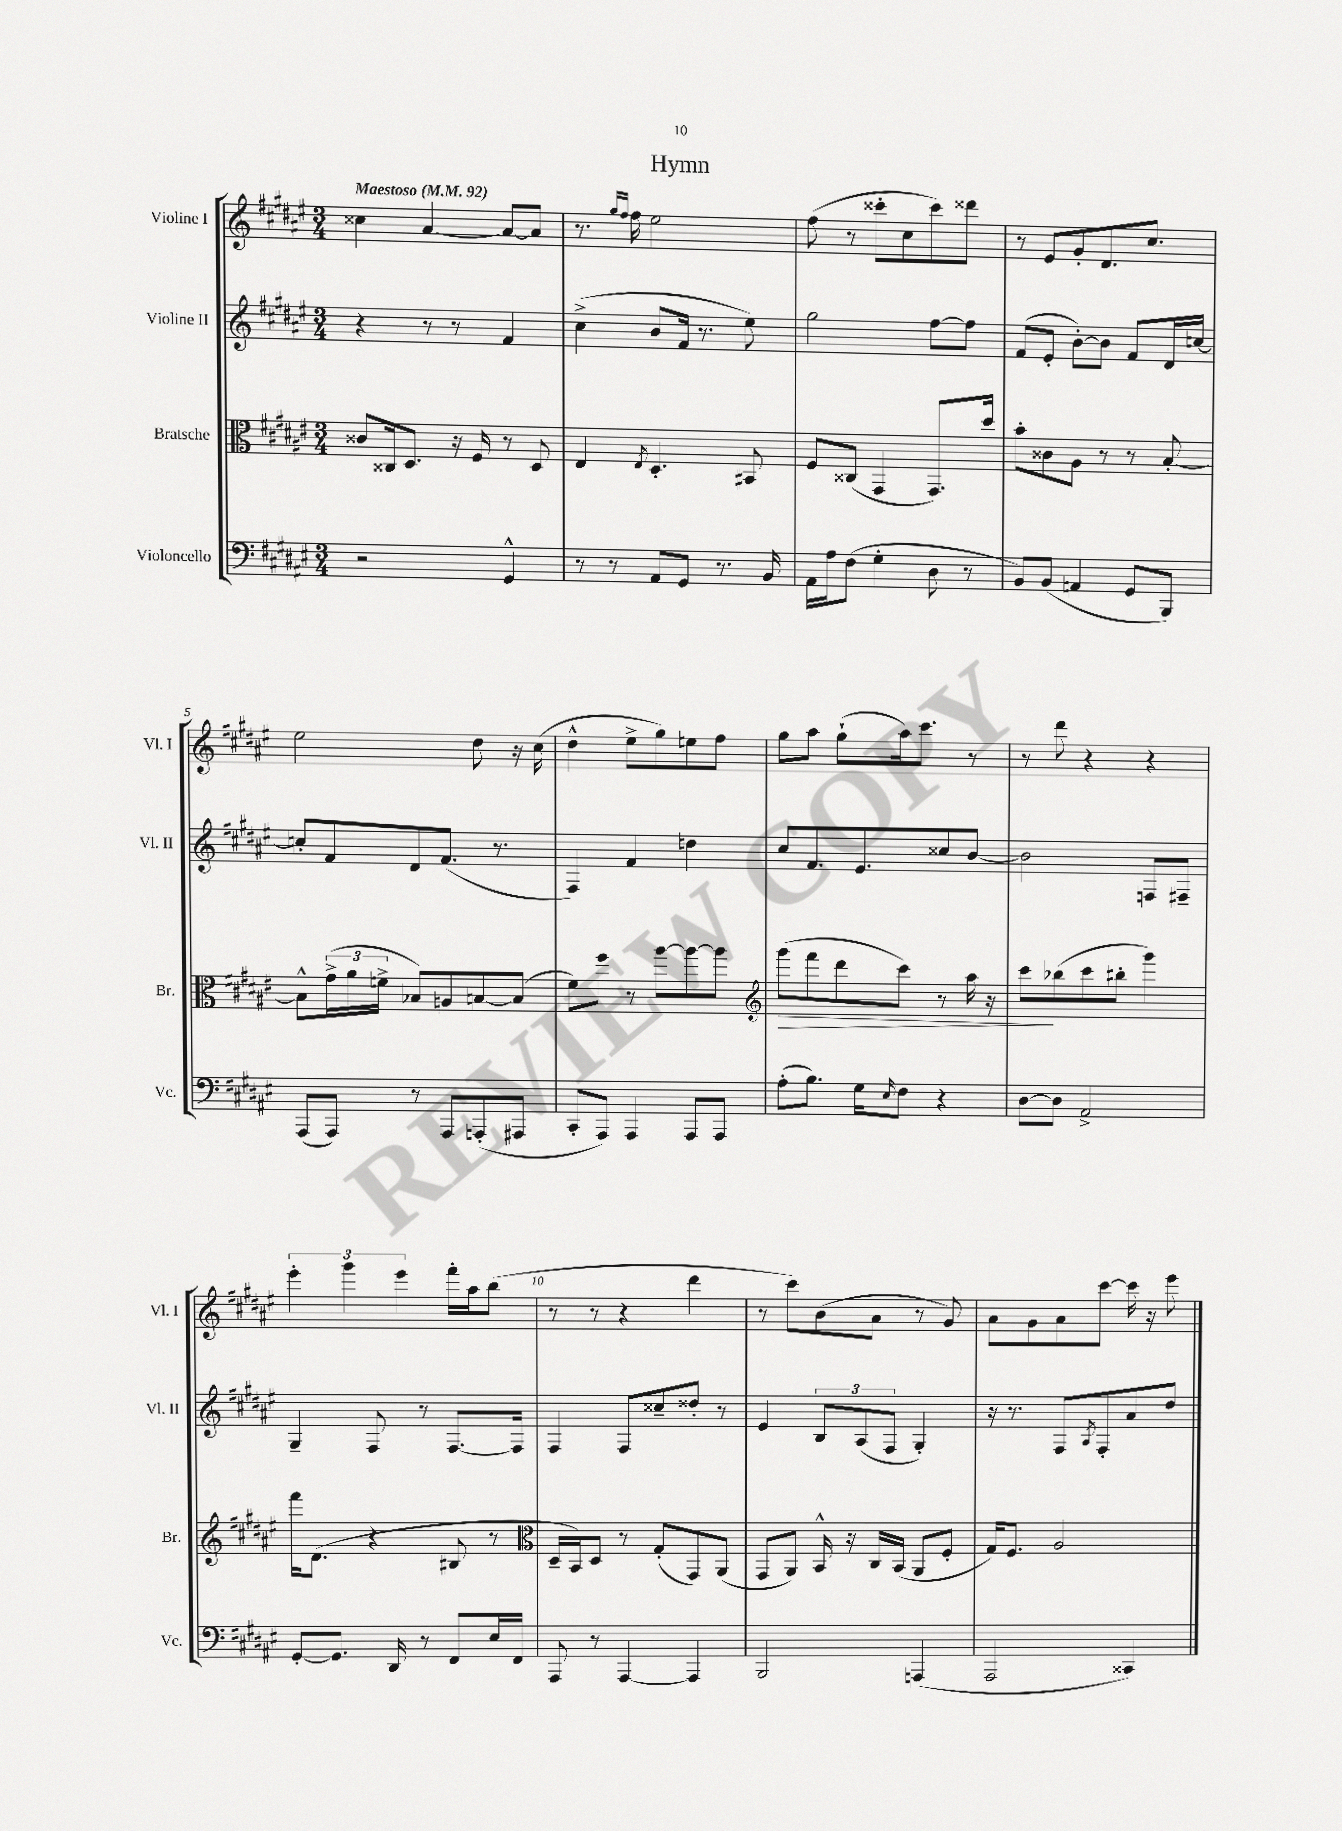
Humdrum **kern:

**kern	**kern	**kern	**kern
*staff4	*staff3	*staff2	*staff1
*clefF4	*clefC3	*clefG2	*clefG2
*k[f#c#g#d#a#e#]	*k[f#c#g#d#a#e#]	*k[f#c#g#d#a#e#]	*k[f#c#g#d#a#e#]
*M3/4	*M3/4	*M3/4	*M3/4
*MM92	*MM92	*MM92	*MM92
2r	8c##/L	4r	4cc##\
.	16C##/k	.	.
.	8.D#/J	.	.
.	.	8r	[4a#/
.	16r	8r	.
.	16F#/	.	.
4GG#^^/	8r	4f#/	8a#/_L
.	8D#/	.	8a#/]J
=	=	=	=
8r	4E#/	(4cc#^\	8.r
8r	.	.	.
.	.	.	16qqgg#/LL
.	.	.	16qqff#/JJ
.	.	.	16ff#\
.	8qE#/	.	.
8AA#/L	4.D#'/	8b/L	2ee#\
8GG#/J	.	16f#/Jk	.
.	.	8.r	.
8.r	.	.	.
.	8BB#/	8ee#\)	.
16BB/	.	.	.
=	=	=	=
16AA#\LL	8F#/L	2gg#\	(8ff#\
16A#\J	.	.	.
(8F#\J	(8C##/J	.	8r
4G#'\	4GG#/	.	8ccc##'\L
.	.	.	8cc#\
8D#\	8.GG#/L)	[8ff#\L	8ccc##\)
8r	.	8ff#\]J	8ddd##\J
.	16dd#/Jk	.	.
=	=	=	=
8BB/L)	8b'\L	(8f#/L	8r
(8BB/J	8c##\	8e#'/J	8e#/L
4AA/	8A#\J	[8b'\L)	8g#'/
.	8r	8b\]J	8.d#/
8GG#/L	8r	8f#/L	.
.	.	.	8.cc#/J
8BBB/J)	[8B'/	16d#/L	.
.	.	[16cc/JJ	.
=	=	=	=
(8AAA#/L	8B^^\]L	8cc'/]L	2ee#\
8AAA#/J)	(24g#^\L	8f#/	.
.	24a#\	.	.
.	24f^\JJ	.	.
8r	8B-/L)	8d#/	.
8AAA#/L	8A/	(8.f#/J	.
(8AAA'/	[8B/	.	8dd#\
.	.	8.r	.
8AAA#/J	(8B/]J	.	16r
.	.	.	(16cc#\
=	=	=	=
8CC#'/L	8f#\L)	4F#/)	4dd#^^\
8AAA#/J)	8ff#\J	.	.
4AAA#/	8r	4f#/	8ee#^\L
.	[8aa#\L	.	8gg#\)
8AAA#/L	8aa#\_	4dd\	8ee\
8AAA#/J	8aa#\]J	.	8ff#\J
=	=	=	=
*	*clefG2	*	*
(8A#'\L	(8ggg#\L	8cc#/L	8gg#\L
8.B\J)	8fff#\	8.f#/	8aa#\J
.	8ddd#\	.	(8gg#`\L
16G#\LK	.	8.e#/	.
16qqE#/	.	.	.
8F#\J	8ccc#\J)	.	16aa#\k)
.	.	.	8.ccc#\J
4r	8r	8cc##/	.
.	16aa#\	[8b/J	8r
.	16r	.	.
=	=	=	=
[8D#\L	8ccc#\L	2b\]	8r
8D#\]J	(8bb-\	.	8ddd#\
2AA#^/	8ccc#\	.	4r
.	8bb#'\J	.	.
.	4ggg#\)	8F/L	4r
.	.	8F#~/J	.
=	=	=	=
[8GG#'/L	16fff#\LK	4G#~/	6eee#'\
.	(8.d#\J	.	.
8.GG#/]J	.	.	.
.	.	.	6ggg#\
.	4r	8F#/	.
16DD#/	.	.	.
.	.	.	6eee#\
8r	.	8r	.
8FF#/L	8B#/	[8.F#/L	16fff#'\LL
.	.	.	16aa#\J
16E#/L	8r	.	(8bb\J
16FF#/JJ	.	16F#/]Jk	.
=	=	=	=
*	*clefC3	*	*
8AAA#/	16D#~/LL	4F#/	8r
.	16BB/J)	.	.
8r	8D#/J	.	8r
[4AAA#/	8r	8F#/L	4r
.	(8G#'/L	8cc##~/	.
4AAA#/]	8GG#/)	8dd##'/J	4ddd#\
.	(8AA#/J	8r	.
=	=	=	=
2BBB/	8GG#/L	4e#/	8r
.	8AA#/J)	.	8ccc#\L)
.	16BB^^/	12B/L	(8b\
.	16r	.	.
.	.	(12A#/	.
.	16C#/LL	.	8a#\J
.	.	12F#/J	.
.	(16BB/JJ	.	.
(4AAA/	8AA#/L	4G#'/)	8r
.	8F#'/J	.	8g#/)
=	=	=	=
2AAA#/	16G#/LK)	16r	8a#\L
.	8.F#/J	8.r	.
.	.	.	8g#\
.	2A#/	8F#/L	8a#\
.	.	8qA#/	.
.	.	8F#'/	[8ccc#\J
4CC##/)	.	8a#/	16ccc#\]
.	.	.	16r
.	.	8dd#/J	8eee#\
==	==	==	==
*-	*-	*-	*-
